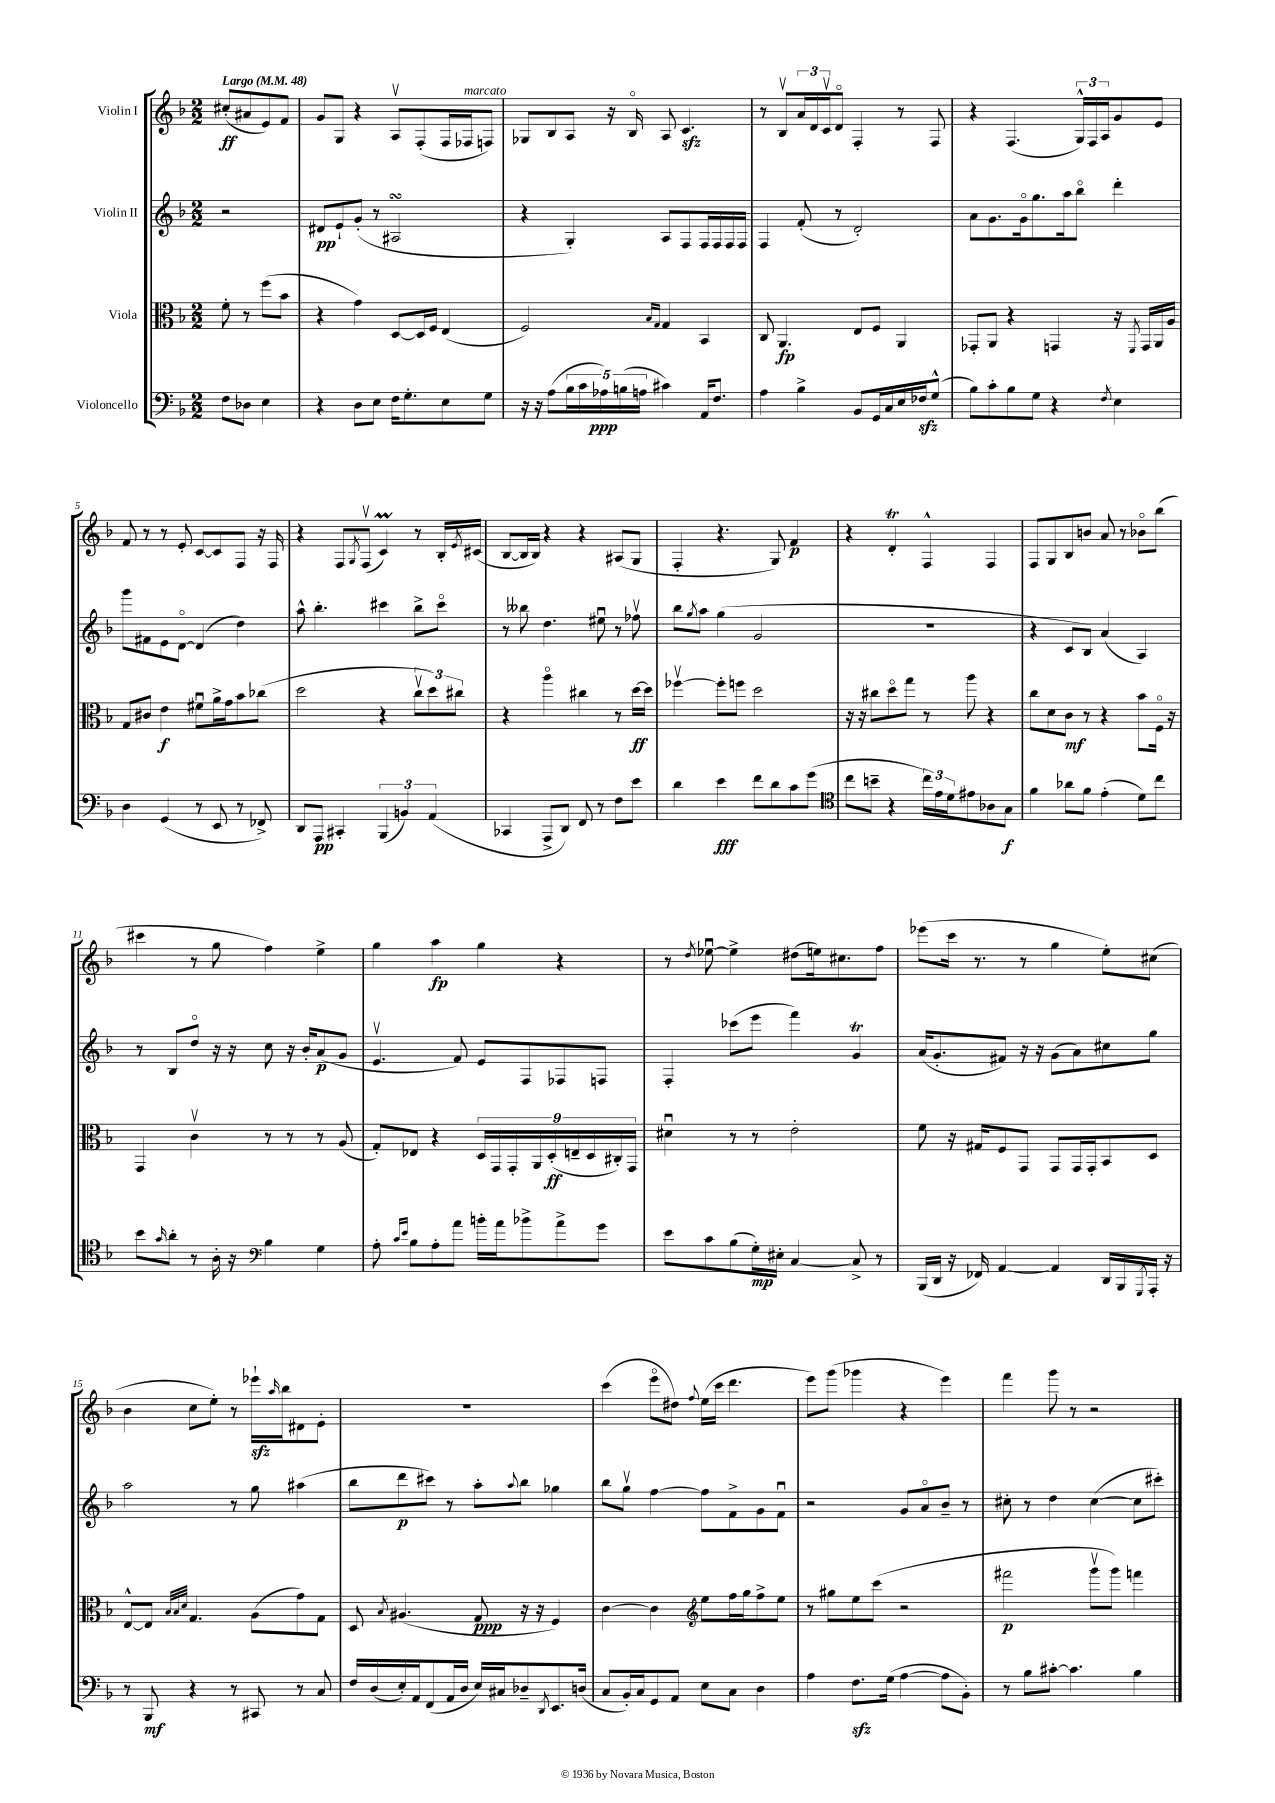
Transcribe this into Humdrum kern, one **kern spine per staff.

**kern	**dynam	**kern	**dynam	**kern	**dynam	**kern	**dynam
*part4	*part4	*part3	*part3	*part2	*part2	*part1	*part1
*staff4	*staff4	*staff3	*staff3	*staff2	*staff2	*staff1	*staff1
*I"Violoncello	*	*I"Viola	*	*I"Violin II	*	*I"Violin I	*
*clefF4	*	*clefC3	*	*clefG2	*	*clefG2	*
*k[b-]	*	*k[b-]	*	*k[b-]	*	*k[b-]	*
*M2/2	*	*M2/2	*	*M2/2	*	*M2/2	*
*MM48	*	*MM48	*	*MM48	*	*MM48	*
=	=	=	=	=	=	=	=
!	!	!	!	!	!	!LO:TX:a:B:t=Largo	!
8F\L	.	8f'\	.	2r	.	(8cc#X'/L	ff
8D-X\J	.	8r	.	.	.	8a#X/	.
4E\	.	(8ff\L	.	.	.	8e/)	.
.	.	8b-\J	.	.	.	8f/J	.
=1	=1	=1	=1	=1	=1	=1	=1
4r	.	4r	.	8d#X/L	pp	8g/L	.
.	.	.	.	8e`/	.	8G/J	.
8D\L	.	4g\)	.	(8g'/J	.	4r	.
8E\J	.	.	.	8r	.	.	.
16F\KL	.	[8D/L	.	2A#XsSsS/	.	8Av/L	.
8.G'\	.	.	.	.	.	.	.
.	.	16D/L]	.	.	.	(8F'/	.
.	.	16F/JJ	.	.	.	.	.
8E\	.	(4E/	.	.	.	16F/L	.
!	!	!	!	!	!	!LO:TX:a:i:t=marcato	!
.	.	.	.	.	.	16F-X/J	.
8G\J	.	.	.	.	.	8Fn/J)	.
=2	=2	=2	=2	=2	=2	=2	=2
16r	.	2F/)	.	4r	.	8G-X/L	.
16r	.	.	.	.	.	.	.
(8A\L	.	.	.	.	.	8B-/	.
20B-\L	.	.	.	4G'/)	.	8A/J	.
20c\	.	.	.	.	.	.	.
20A-X\)	ppp	.	.	.	.	.	.
.	.	.	.	.	.	16r	.
(20Bn\	.	.	.	.	.	.	.
.	.	.	.	.	.	16B-/	.
20An\JJ	.	.	.	.	.	.	.
.	.	16qqB-/LL	.	.	.	.	.
.	.	16qqG/JJ	.	.	.	.	.
4c#X\)	.	4G/	.	8A/L	.	8A/	.
.	.	.	.	8F/	.	4.czz/	.
16AA/KL	.	4BB-/	.	16F/L	.	.	.
8.F/J	.	.	.	16F/	.	.	.
.	.	.	.	16F/	.	.	.
.	.	.	.	16F/JJ	.	.	.
=3	=3	=3	=3	=3	=3	=3	=3
4A\	.	8C/	.	4F/	.	8r	.
.	.	4.AA/	fp	.	.	8B-v/L	.
4B-^\	.	.	.	(8f'/	.	24a/L	.
.	.	.	.	.	.	24d/	.
.	.	.	.	.	.	24cv/J	.
.	.	.	.	8r	.	8d/J	.
8BB-/L	.	8E/L	.	2d'/)	.	4F'/	.
16GG/L	.	8F/J	.	.	.	.	.
16C/	.	.	.	.	.	.	.
16E/	.	4AA/	.	.	.	8r	.
16F-Xzz/J	.	.	.	.	.	.	.
(8G^^/J	.	.	.	.	.	8F/	.
=4	=4	=4	=4	=4	=4	=4	=4
8B-\L)	.	8GG-X'/L	.	8a\L	.	4r	.
8c'\	.	8AA/J	.	8.g\	.	.	.
8B-\	.	4r	.	.	.	(4.F/	.
.	.	.	.	16g\k	.	.	.
8G\J	.	.	.	8.gg\	.	.	.
4r	.	4GGn/	.	.	.	.	.
.	.	.	.	16aa\k	.	.	.
.	.	.	.	8bb-\J	.	24G^^/LL)	.
.	.	.	.	.	.	24F/	.
.	.	.	.	.	.	24A/J	.
8qF/	.	.	.	.	.	.	.
4E\	.	16r	.	4ddd'\	.	8g/	.
.	.	8qFF/	.	.	.	.	.
.	.	16GG/LL	.	.	.	.	.
.	.	16AA/	.	.	.	8e/J	.
.	.	16A/JJ	.	.	.	.	.
!!LO:LB:g=z
=5	=5	=5	=5	=5	=5	=5	=5
4D\	.	8G/L	.	8ggg\L	.	8f/	.
.	.	8c#X/J	.	8f#X\	.	8r	.
(4GG/	.	4e\	f	8e\	.	8r	.
.	.	.	.	[8d\J	.	8e'/	.
8r	.	8f#Xu\L	.	(4d/]	.	[8c/L	.
8EE/	.	16a^\L	.	.	.	8c/]	.
.	.	16g\J	.	.	.	.	.
8r	.	8b-\	.	4dd\)	.	8F/J	.
8FF-X^/)	.	(8cc-X\J	.	.	.	16r	.
.	.	.	.	.	.	16F/	.
=6	=6	=6	=6	=6	=6	=6	=6
8DD/L	.	2dd\	.	8aa^^\	.	4r	.
8AAA/J	pp	.	.	4.bb-'\	.	.	.
4CC#X'/	.	.	.	.	.	8F/L	.
.	.	.	.	.	.	8qG/	.
.	.	.	.	.	.	(8Fv/J	.
(6BBB-/	.	4r	.	4ccc#X\	.	4cM/)	.
6BBn/)	.	.	.	.	.	.	.
.	.	12ccv\L	.	8bb-^\L	.	8r	.
(6AA/	.	12dd\)	.	.	.	.	.
.	.	.	.	8ccc#\J	.	16B-'/LL	.
.	.	12cc#X\J	.	.	.	.	.
.	.	.	.	.	.	8qe/	.
.	.	.	.	.	.	(16c#X/JJ	.
=7	=7	=7	=7	=7	=7	=7	=7
4CC-X/	.	4r	.	8r	.	[8B-/L	.
.	.	.	.	8bb--X\	.	16B-/L]	.
.	.	.	.	.	.	16B-/JJ)	.
8AAA^/L	.	4aa\	.	4.dd\	.	4r	.
8DD/J)	.	.	.	.	.	.	.
8FF/	.	4cc#X\	.	.	.	4r	.
8r	.	.	.	8ee#Xu\	.	.	.
8F\L	.	8r	.	8r	.	(8A#X/L	.
8e\J	.	[16dd\LL	ff	8ff-Xv\	.	8G/J	.
.	.	16dd\JJ]	.	.	.	.	.
=8	=8	=8	=8	=8	=8	=8	=8
4d\	.	[4ff-Xv\	.	8bb-\L	.	4F'/	.
.	.	.	.	8qgg/	.	.	.
.	.	.	.	8aa\J	.	.	.
4e\	fff	8ff-'\L]	.	(4gg\	.	4.r	.
.	.	8ffn\J	.	.	.	.	.
8f\L	.	2dd\	.	2g/	.	.	.
8d\	.	.	.	.	.	8G/)	.
8c\	.	.	.	.	.	4f/	p
(8g\J	.	.	.	.	.	.	.
=9	=9	=9	=9	=9	=9	=9	=9
*clefC4	*	*	*	*	*	*	*
8cc\L	.	16r	.	1r	.	4r	.
.	.	16r	.	.	.	.	.
8bn~\J	.	8cc#X\L	.	.	.	.	.
4r	.	8dd\	.	.	.	4dT'/	.
.	.	8gg\J	.	.	.	.	.
24cc\LL)	.	8r	.	.	.	4F^^/	.
24e\	.	.	.	.	.	.	.
24d\J	.	.	.	.	.	.	.
8e#X\	.	8aa\	.	.	.	.	.
8A-X\	.	4r	.	.	.	4F/	.
8G\J	f	.	.	.	.	.	.
=10	=10	=10	=10	=10	=10	=10	=10
4f\	.	8cc\L	.	4r	.	8F/L	.
.	.	8d\	.	.	.	8G/	.
8a-X\L	.	8c\J	mf	8c/L	.	8B-/	.
8f\J	.	8r	.	8B-/J)	.	8bn/J	.
(4e'\	.	4r	.	(4a/	.	8a/	.
.	.	.	.	.	.	8r	.
8d\L)	.	8b-\L	.	4A/)	.	8b-X\L	.
8cc\J	.	16F\Jk	.	.	.	(8bb-\J	.
.	.	16r	.	.	.	.	.
!!LO:LB:g=z
=11	=11	=11	=11	=11	=11	=11	=11
8b-\L	.	4GG/	.	8r	.	4ccc#X\	.
16qqg/	.	.	.	.	.	.	.
8a'\J	.	.	.	8B-/L	.	.	.
8r	.	4cv\	.	8dd/J	.	8r	.
16A'\	.	.	.	16r	.	8gg\	.
16r	.	.	.	16r	.	.	.
*clefF4	*	*	*	*	*	*	*
4B-\	.	8r	.	8cc\	.	4ff\)	.
.	.	8r	.	16r	.	.	.
.	.	.	.	16b-'/KL	.	.	.
4G\	.	8r	.	(8a/	p	4ee^\	.
.	.	(8A/	.	8g/J	.	.	.
=12	=12	=12	=12	=12	=12	=12	=12
8A'\	.	8G'/L)	.	4.ev/	.	4gg\	.
16qqc/LL	.	.	.	.	.	.	.
16qqe/JJ	.	.	.	.	.	.	.
8B-\L	.	8E-X/J	.	.	.	.	.
8A'\	.	4r	.	.	.	4aa\	fp
8a\J	.	.	.	8f/)	.	.	.
16bn'\LL	.	18D/LL	.	8e/L	.	4gg\	.
.	.	18GG/	.	.	.	.	.
16a\J	.	.	.	.	.	.	.
.	.	18GG'/	.	.	.	.	.
8b-X^\	.	.	.	8F/	.	.	.
.	.	18AA/	.	.	.	.	.
.	.	(18D'/	ff	.	.	.	.
8a^\	.	.	.	8F-X/	.	4r	.
.	.	18En~/	.	.	.	.	.
.	.	18D/	.	.	.	.	.
8g\J	.	.	.	8Fn/J	.	.	.
.	.	18C#X'/)	.	.	.	.	.
.	.	18GG/JJ	.	.	.	.	.
=13	=13	=13	=13	=13	=13	=13	=13
8e\L	.	4d#Xu\	.	4F'/	.	8r	.
.	.	.	.	.	.	8qdd/	.
8c\	.	.	.	.	.	[8ee-Xu\	.
(8B-\	.	8r	.	(8ccc-X\L	.	4ee-^\]	.
16G'\L)	mp	8r	.	8eee\J	.	.	.
16E#X'\JJ	.	.	.	.	.	.	.
[4C/	.	2e'\	.	4fff\)	.	(8dd#X\L	.
.	.	.	.	.	.	16een\k)	.
.	.	.	.	.	.	8.cc#X\	.
8C^/]	.	.	.	4gT/	.	.	.
8r	.	.	.	.	.	8ff\J	.
=14	=14	=14	=14	=14	=14	=14	=14
(16BBB-/LL	.	8f\	.	(16a/KL	.	(8eee-X\L	.
16DD/JJ	.	.	.	8.g'/	.	.	.
16r	.	16r	.	.	.	16ccc\Jk	.
16FF-X/)	.	16G#X/KL	.	.	.	8.r	.
[4AA/	.	8F/	.	8f#X/J)	.	.	.
.	.	8GG/J	.	16r	.	8r	.
.	.	.	.	16r	.	.	.
4AA/]	.	8GG/L	.	(8g\L	.	4gg\	.
.	.	16GG/L	.	8a\)	.	.	.
.	.	16GG'/J	.	.	.	.	.
16DD/LL	.	8BB-/	.	8cc#X\	.	8ee'\L)	.
16BBB-/	.	.	.	.	.	.	.
8qGGG/	.	.	.	.	.	.	.
16AAA'/JJ	.	8D/J	.	8gg\J	.	(8cc#X\J	.
16r	.	.	.	.	.	.	.
!!LO:LB:g=z
=15	=15	=15	=15	=15	=15	=15	=15
8r	.	[8E^^/L	.	2aa\	.	4b-\	.
8BBB-/	mf	8E/J]	.	.	.	.	.
.	.	32qqB-/LLL	.	.	.	.	.
.	.	32qqB-/	.	.	.	.	.
.	.	32qqd/JJJ	.	.	.	.	.
4r	.	4.G/	.	.	.	8cc\L	.
.	.	.	.	.	.	8ee'\J)	.
8r	.	.	.	8r	.	8r	.
8CC#X/	.	(8A\L	.	8gg\	.	16eee-Xzz`\LL	.
.	.	.	.	.	.	16qqaa/	.
.	.	.	.	.	.	16bb-\J	.
8r	.	8g\)	.	(4aa#X\	.	8d#X\	.
8C/	.	8G\J	.	.	.	8e'\J	.
=16	=16	=16	=16	=16	=16	=16	=16
16F/LL	.	8D/	.	8bb-\L	.	1r	.
(16D/	.	.	.	.	.	.	.
.	.	8qB-/	.	.	.	.	.
16E'/)	.	(4.A#X/	.	8ddd\	p	.	.
16AA/J	.	.	.	.	.	.	.
(8FF/	.	.	.	8ccc#X\J)	.	.	.
16AA/L	.	.	.	8r	.	.	.
16D/JJ	.	.	.	.	.	.	.
16E/LL)	.	8G/	ppp	8aa'\L	.	.	.
16C#X/J	.	.	.	.	.	.	.
.	.	.	.	8qqaa/	.	.	.
8D-X~/	.	16r	.	8bb-\J	.	.	.
.	.	16r	.	.	.	.	.
8qDD/	.	.	.	.	.	.	.
8.EE/	.	4F/)	.	4gg-X\	.	.	.
(16Dn/Jk	.	.	.	.	.	.	.
=17	=17	=17	=17	=17	=17	=17	=17
8C/L	.	[4c\	.	8bb-\L	.	(4ccc\	.
16BB-'/L)	.	.	.	8ggv\J	.	.	.
16C/J	.	.	.	.	.	.	.
8GG/	.	4c\]	.	[4ff\	.	8eee\L	.
8AA/J	.	.	.	.	.	8dd#X\J)	.
*	*	*clefG2	*	*	*	*	*
.	.	.	.	.	.	8qqff/	.
8E\L	.	8ee\L	.	8ff\L]	.	(16ee\LL	.
.	.	.	.	.	.	16ccc\JJ	.
8C\J	.	16ff\L	.	8f^\	.	4.ddd\	.
.	.	16gg\J	.	.	.	.	.
4D\	.	8ff^\	.	8g\	.	.	.
.	.	8ee\J	.	8fu\J	.	.	.
=18	=18	=18	=18	=18	=18	=18	=18
4A\	.	8r	.	2r	.	8eee\L)	.
.	.	8gg#X\L	.	.	.	(8ggg\J	.
8.Fzz\L	.	8ee\	.	.	.	4ggg-X\	.
.	.	(8ccc\J	.	.	.	.	.
(16G\Jk	.	.	.	.	.	.	.
[4A\	.	2r	.	8g/L	.	4r	.
.	.	.	.	8a/	.	.	.
8A\L]	.	.	.	8b-~/J	.	4eee\)	.
8BB-'\J)	.	.	.	8r	.	.	.
=19	=19	=19	=19	=19	=19	=19	=19
8r	.	2fff#X\	p	8cc#X'\	.	4fff\	.
8B-\L	.	.	.	8r	.	.	.
[8c#X'\J	.	.	.	4dd\	.	8ggg\	.
4.c#\]	.	.	.	.	.	8r	.
.	.	8gggv\L	.	([4cc#\	.	2r	.
.	.	8ggg\J)	.	.	.	.	.
4B-\	.	4fffn\	.	8cc#\L]	.	.	.
.	.	.	.	8ccc#X'\J)	.	.	.
==	==	==	==	==	==	==	==
*-	*-	*-	*-	*-	*-	*-	*-
